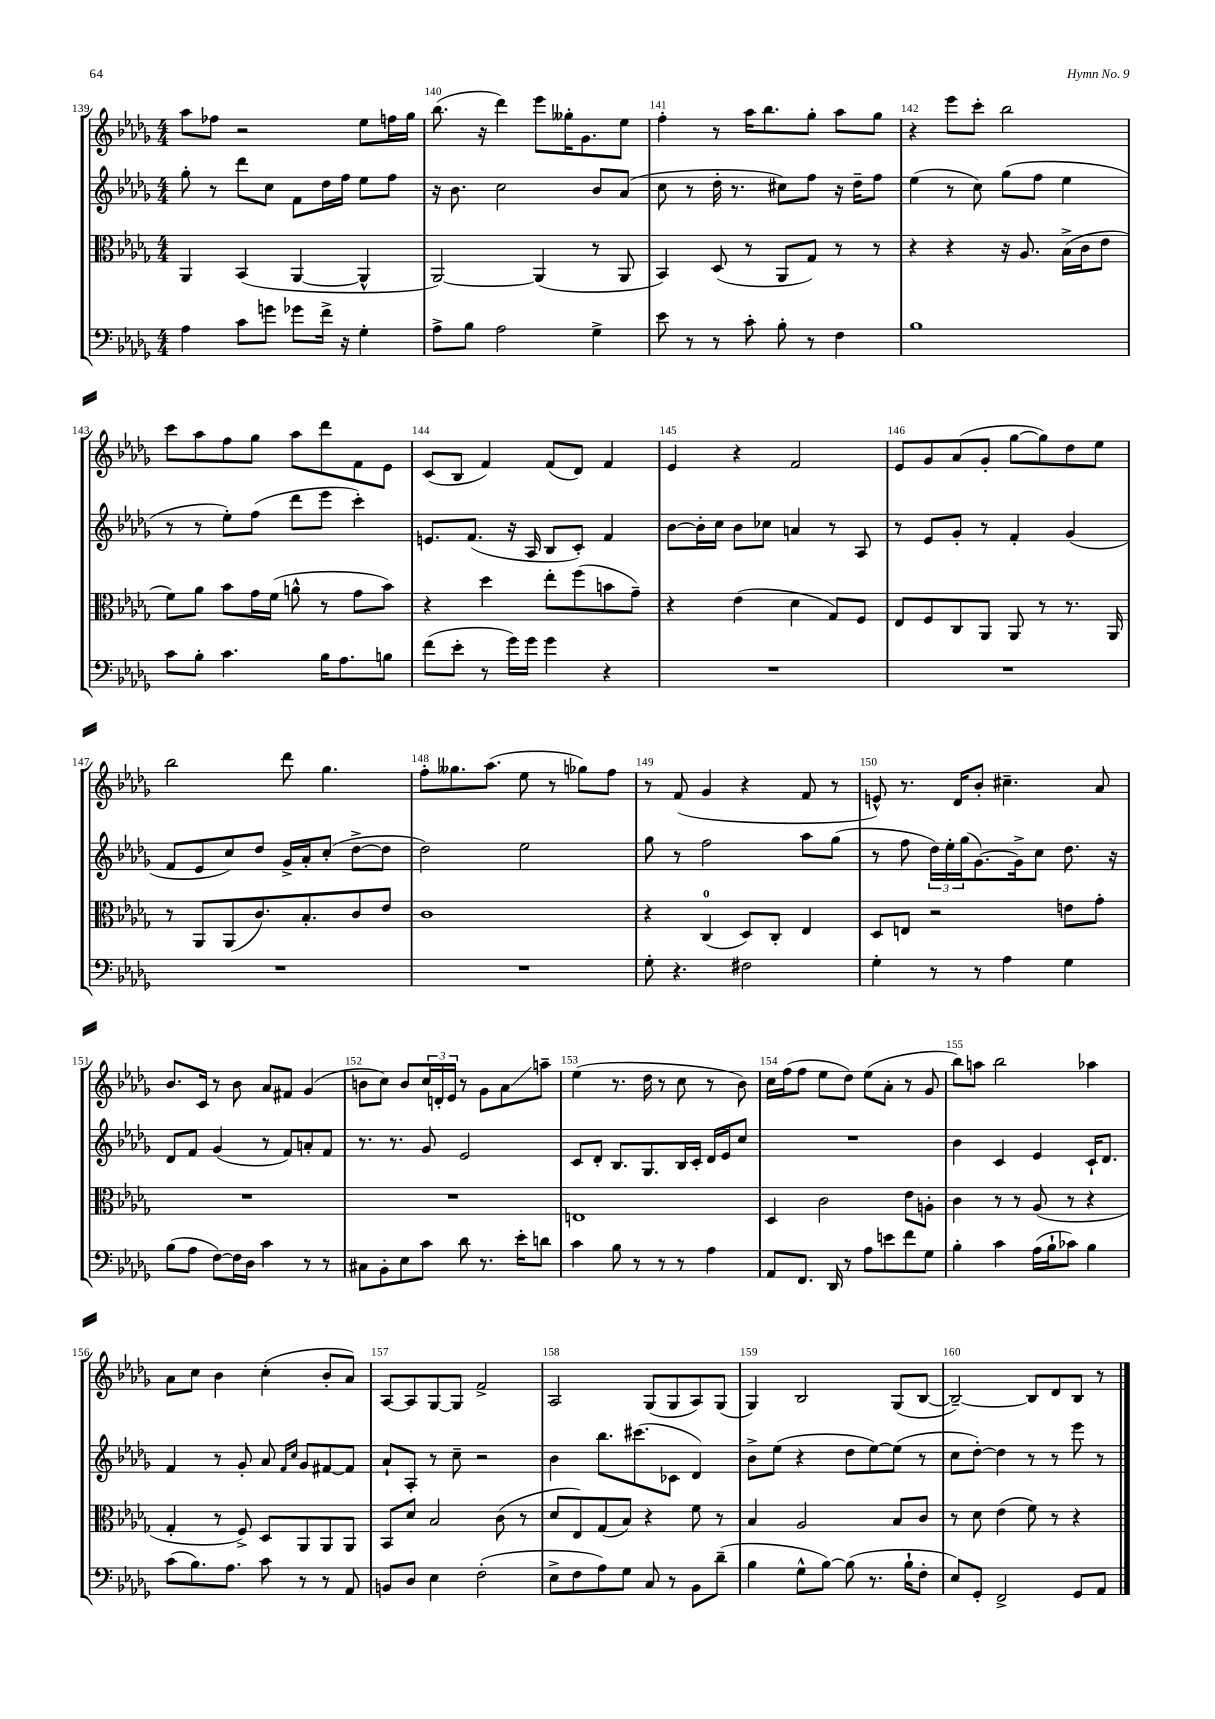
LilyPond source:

<<
\new StaffGroup <<
\new Staff = "s0" {
    \clef treble \key des \major \numericTimeSignature \time 4/4
    aes''8 fes''8 r2 ees''8 f''16 ges''16 |
    bes''8.( r16 des'''4) ees'''8 geses''16-. ges'8. ees''8 |
    f''4-. r8 aes''16 bes''8. ges''8-. aes''8 ges''8 |
    r4 ees'''8 c'''8-. bes''2 |
    c'''8 aes''8 f''8 ges''8 aes''8 des'''8 f'8 ees'8 |
    c'8( bes8 f'4) f'8( des'8) f'4 |
    ees'4 r4 f'2 |
    ees'8 ges'8 aes'8( ges'8-. ges''8~ ges''8) des''8 ees''8 |
    bes''2 des'''8 ges''4. |
    f''8-. geses''8. aes''8.( ees''8 r8 ges''8) f''8 |
    r8 f'8( ges'4 r4 f'8 r8 |
    e'8-^) r8. des'16 bes'8-. cis''4.-- aes'8 |
    bes'8. c'16 r8 bes'8 aes'8 fis'8 ges'4( |
    b'8 c''8) b'8 \tuplet 3/2 { c''16 d'16-. ees'16 } r8 ges'8 aes'8\glissando a''8-- |
    ees''4( r8. des''16 r8 c''8 r8 bes'8) |
    c''16 f''16( f''8 ees''8 des''8) ees''8( aes'8-. r8 ges'8 |
    bes''8) a''8 bes''2 aes''4 |
    aes'8 c''8 bes'4 c''4-.( bes'8-. aes'8) |
    aes8~ aes8 ges8~ ges8 f'2-> |
    aes2 ges8( ges8 aes8) ges8( |
    ges4) bes2 ges8( bes8~ |
    bes2~--) bes8 des'8 bes8 r8 \bar "|." |
}
\new Staff = "s1" {
    \clef treble \key des \major \numericTimeSignature \time 4/4
    ges''8-. r8 des'''8 c''8 f'8 des''16 f''16 ees''8 f''8 |
    r16 bes'8. c''2 bes'8 aes'8( |
    c''8 r8 des''16-. r8. cis''8) f''8 r16 des''16-- f''8 |
    ees''4( r8 c''8) ges''8( f''8 ees''4 |
    r8 r8 ees''8-.) f''8( des'''8 ees'''8 c'''4-.) |
    e'8. f'8.( r16 aes16 bes8 c'8-.) f'4 |
    bes'8~ bes'16-. c''16 bes'8 ces''8 a'4 r8 aes8 |
    r8 ees'8 ges'8-. r8 f'4-. ges'4( |
    f'8 ees'8 c''8) des''8 ges'16-> aes'16-. c''8-.( des''8~-> des''8 |
    des''2) ees''2 |
    ges''8 r8 f''2 aes''8 ges''8( |
    r8 f''8 \tuplet 3/2 { des''16) ees''16-. ges''16( } ges'8.~) ges'16-> c''8 des''8. r16 |
    des'8 f'8 ges'4( r8 f'8) a'8-. f'8 |
    r8. r8. ges'8 ees'2 |
    c'8 des'8-. bes8. ges8. bes16 c'16-. des'16 ees'16 c''8 |
    R1 |
    bes'4 c'4 ees'4 c'16-! des'8. |
    f'4 r8 ges'8-. aes'8 \grace { f'16 c''16 } ges'8 fis'8~ fis'8 |
    aes'8-! aes8-. r8 c''8-- r2 |
    bes'4 bes''8. cis'''8.( ces'8 des'4) |
    bes'8-> ees''8( r4 des''8 ees''8~) ees''8( r8 |
    c''8 des''8~-.) des''4 r8 r8 ees'''8 r8 \bar "|." |
}
\new Staff = "s2" {
    \clef alto \key des \major \numericTimeSignature \time 4/4
    aes,4 bes,4( aes,4~ aes,4-^ |
    aes,2~) aes,4( r8 aes,8 |
    bes,4) des8( r8 aes,8 ges8) r8 r8 |
    r4 r4 r16 aes8. bes16->( c'16 ees'8 |
    f'8) aes'8 bes'8 ges'16 f'16( a'8-^ r8 ges'8 bes'8) |
    r4 des''4 ees''8-. f''8( b'8 ges'8--) |
    r4 ees'4( des'4 ges8) f8 |
    ees8 f8 c8 aes,8 aes,8 r8 r8. aes,16 |
    r8 aes,8 aes,8( c'8.) bes8.-. c'8 ees'8 |
    c'1 |
    r4 c4-0( des8) c8-. ees4 |
    des8 e8 r2 e'8 ges'8-. |
    R1 |
    R1 |
    e1 |
    des4 c'2 ees'8 a8-. |
    c'4 r8 r8 aes8( r8 r4 |
    ges4-. r8 f8->) des8 aes,8 aes,8 aes,8 |
    bes,8 des'8 bes2 c'8( r8 |
    des'8 ees8) ges8( bes8) r4 f'8 r8 |
    bes4 aes2 bes8 c'8 |
    r8 des'8 ees'4( f'8) r8 r4 \bar "|." |
}
\new Staff = "s3" {
    \clef bass \key des \major \numericTimeSignature \time 4/4
    aes4 c'8 g'8 ges'8 f'16-> r16 ges4-. |
    aes8-> bes8 aes2 ges4-> |
    ees'8 r8 r8 c'8-. bes8-. r8 f4 |
    bes1 |
    c'8 bes8-. c'4. bes16 aes8. b8 |
    f'8( ees'8-. r8 ges'16) ges'16 ges'4 r4 |
    R1 |
    R1 |
    R1 |
    R1 |
    ges8-. r4. fis2 |
    ges4-. r8 r8 aes4 ges4 |
    bes8( aes8 f8~) f16 des16 c'4 r8 r8 |
    cis8 bes,8-. ees8 c'8 des'8 r8. ees'16-. d'8 |
    c'4 bes8 r8 r8 r8 aes4 |
    aes,8 f,8. des,16 r8 aes8 e'8 f'8 ges8 |
    bes4-. c'4 aes16( bes16-! ces'8) bes4 |
    c'8( bes8.) aes8. c'8 r8 r8 aes,8 |
    b,8 des8 ees4 f2-.( |
    ees8-> f8 aes8) ges8 c8 r8 bes,8 des'8--( |
    bes4 ges8-^ bes8~) bes8( r8. bes16-! f8-. |
    ees8) ges,8-. f,2-> ges,8 aes,8 \bar "|." |
}
>>
>>
\layout { \context { \Score currentBarNumber = #139 \override BarNumber.break-visibility = ##(#f #t #t) barNumberVisibility = #all-bar-numbers-visible } }
